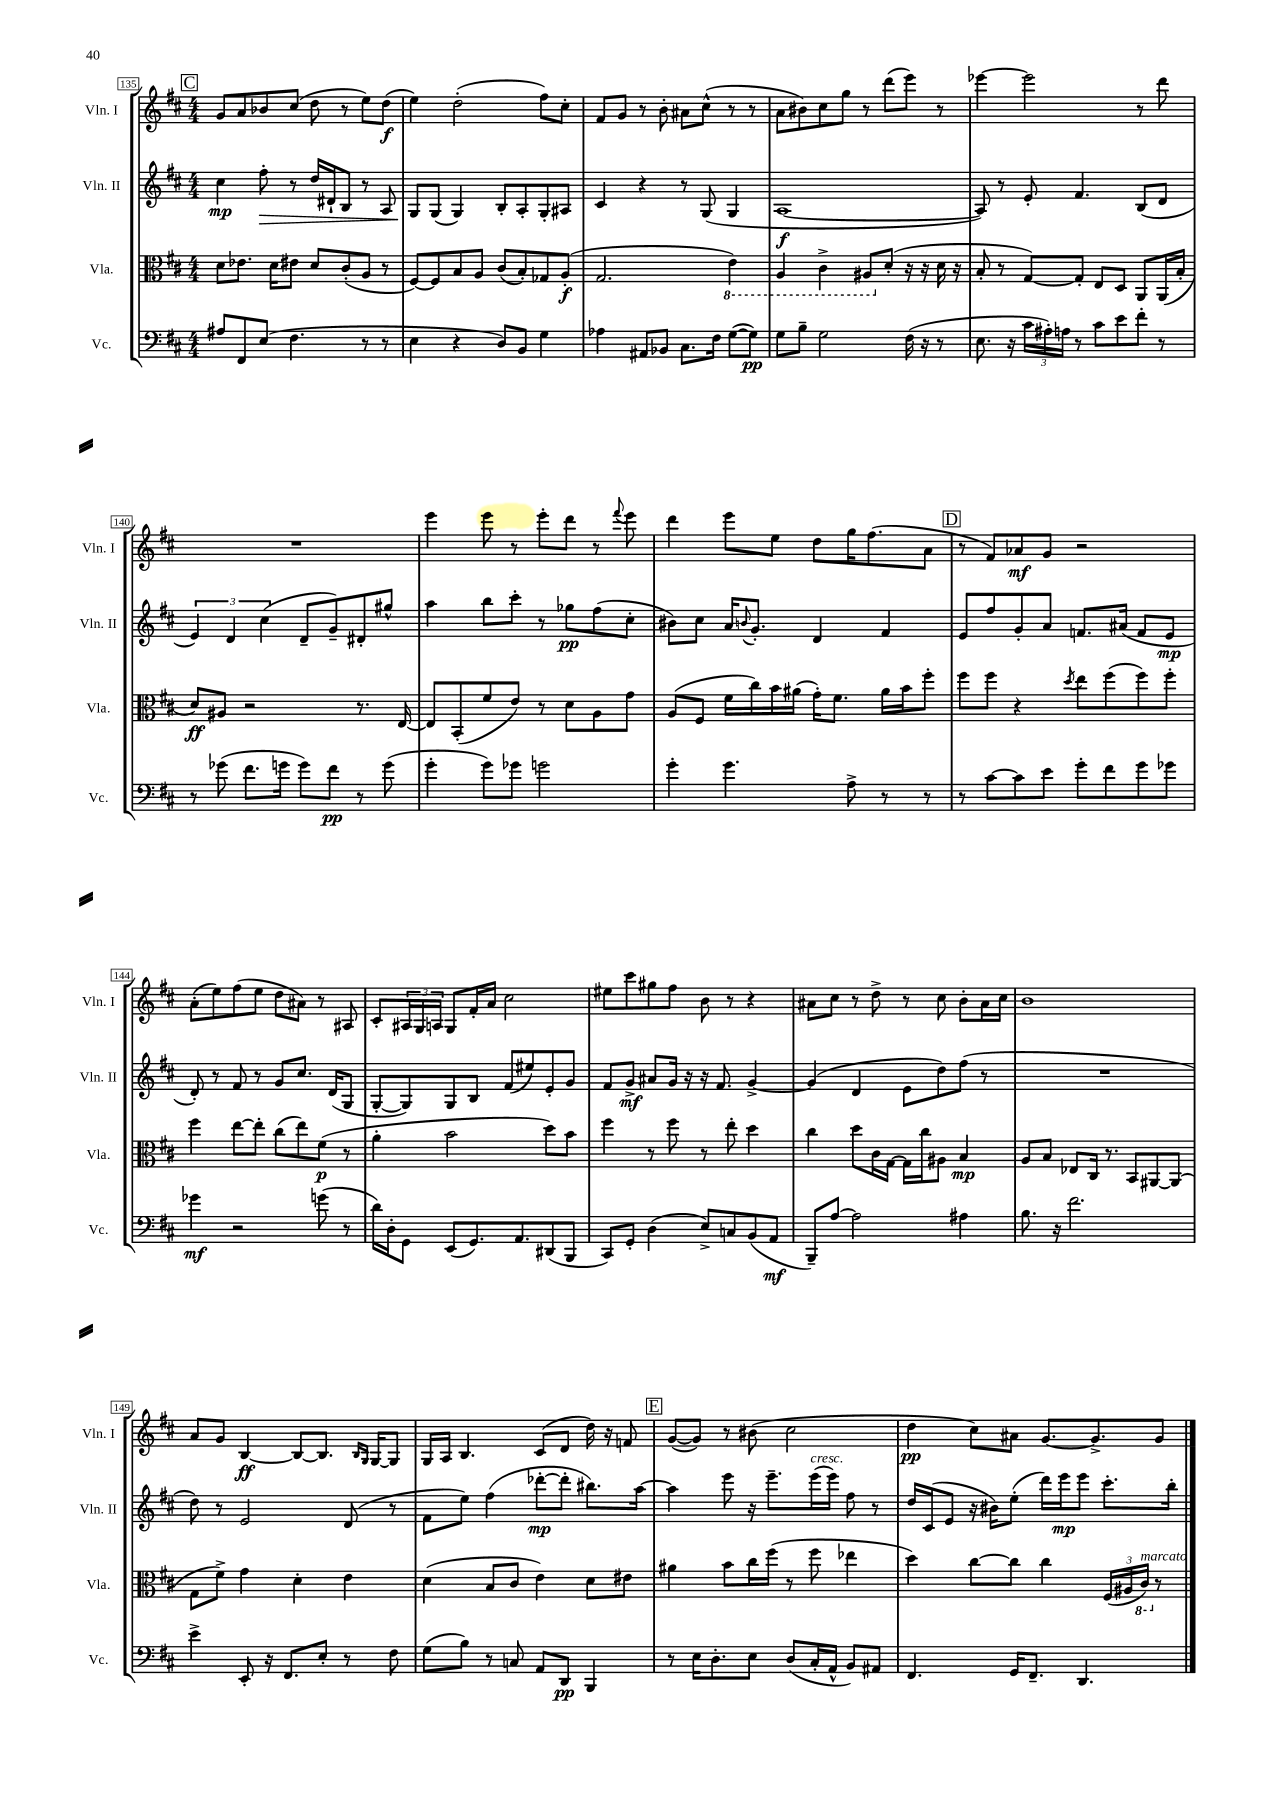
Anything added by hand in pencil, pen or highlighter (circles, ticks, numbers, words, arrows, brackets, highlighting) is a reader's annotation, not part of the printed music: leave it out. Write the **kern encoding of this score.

**kern	**dynam	**kern	**dynam	**kern	**dynam	**kern	**dynam
*part4	*part4	*part3	*part3	*part2	*part2	*part1	*part1
*staff4	*staff4	*staff3	*staff3	*staff2	*staff2	*staff1	*staff1
*I"Vc.	*	*I"Vla.	*	*I"Vln. II	*	*I"Vln. I	*
*I'Vc.	*	*I'Vla.	*	*I'Vln. II	*	*I'Vln. I	*
*clefF4	*	*clefC3	*	*clefG2	*	*clefG2	*
*k[f#c#]	*	*k[f#c#]	*	*k[f#c#]	*	*k[f#c#]	*
*M4/4	*	*M4/4	*	*M4/4	*	*M4/4	*
!!LO:REH:place=s1:t=C
=135	=135	=135	=135	=135	=135	=135	=135
8A#X/L	.	8d\L	.	4cc#\	mp	8g/L	.
8FF#/	.	8.e-X\J	.	.	.	8a/	.
!	!	!	!	!	!LO:HP:b	!	!
(8E/J	.	.	.	8ff#'\	>	8b-X/	.
.	.	16d\KL	.	.	.	.	.
4.F#\	.	8e#X\J	.	8r	.	(8cc#/J	.
.	.	8d/L	.	16dd/LL	.	8dd\	.
.	.	.	.	16d#X`/J	.	.	.
.	.	(8c#'/	.	8B/J	.	8r	.
8r	.	8A/J	.	8r	.	8ee\L)	.
8r	.	8r	.	8A/	.	(8dd\J	f
=136	=136	=136	=136	=136	=136	=136	=136
4E\	.	[8F#/L)	.	8G/L	.	4ee\)	.
.	.	8F#/]	.	(8G/J	]	.	.
4r	.	8B/	.	4G/)	.	(2dd'\	.
.	.	8A/J	.	.	.	.	.
8D/L)	.	(8c#/L	.	8B'/L	.	.	.
8BB/J	.	8B'/)	.	8A'/	.	.	.
4G\	.	8G-X/	.	8G'/	.	8ff#\L)	.
.	.	(8A'/J	f	8A#X/J	.	8cc#'\J	.
=137	=137	=137	=137	=137	=137	=137	=137
4A-X\	.	2.G/	.	4c#/	.	8f#/L	.
.	.	.	.	.	.	8g/J	.
8AA#X/L	.	.	.	4r	.	8r	.
8BB-X/J	.	.	.	.	.	8b'\	.
8.C#\L	.	.	.	8r	.	8a#X\L	.
.	.	.	.	(8G/	.	(8cc#^^\J	.
16F#\Jk	.	.	.	.	.	.	.
*	*	*8ba	*	*	*	*	*
([8G\L	.	4E\)	.	4G/	.	8r	.
8G\J])	pp	.	.	.	.	8r	.
=138	=138	=138	=138	=138	=138	=138	=138
8G\L	.	4AA/	.	[1A	f	8a\L	.
8B~\J	.	.	.	.	.	8b#X\)	.
2G\	.	4C#^\	.	.	.	8cc#\	.
.	.	.	.	.	.	8gg\J	.
.	.	8AA#X/L	.	.	.	8r	.
*	*	*X8ba	*	*	*	*	*
.	.	(8d'/J	.	.	.	(8ddd\L	.
(16F#\	.	16r	.	.	.	8eee\J)	.
16r	.	16r	.	.	.	.	.
8r	.	16d\	.	.	.	8r	.
.	.	16r	.	.	.	.	.
=139	=139	=139	=139	=139	=139	=139	=139
8.E\	.	8B'/	.	8A/])	.	[4eee-X\	.
.	.	8r	.	8r	.	.	.
16r	.	.	.	.	.	.	.
24c#\LL	.	[8G/L)	.	8e'/	.	2eee-\]	.
24A#X'\)	.	.	.	.	.	.	.
24An\JJ	.	.	.	.	.	.	.
8r	.	8G'/J]	.	4.f#/	.	.	.
8c#\L	.	8E/L	.	.	.	.	.
8e\	.	8D/J	.	.	.	.	.
8f#'\J	.	8AA/L	.	(8B/L	.	8r	.
8r	.	(16AA/L	.	8d/J	.	8ddd\	.
.	.	16B'/JJ	.	.	.	.	.
!!LO:LB:g=z
=140	=140	=140	=140	=140	=140	=140	=140
8r	.	8d/L)	ff	6e/)	.	1r	.
(8g-X\	.	8A#X/J	.	.	.	.	.
.	.	.	.	6d/	.	.	.
8.f#\L	.	2r	.	.	.	.	.
.	.	.	.	(6cc#\	.	.	.
16gn\Jk	.	.	.	.	.	.	.
8g\L)	.	.	.	8d~/L	.	.	.
8f#\J	pp	.	.	8g~/)	.	.	.
8r	.	8.r	.	8d#X'/	.	.	.
(8g\	.	.	.	8gg#X^^/J	.	.	.
.	.	[16E/	.	.	.	.	.
=141	=141	=141	=141	=141	=141	=141	=141
4g'\	.	8E/L]	.	4aa\	.	4eee\	.
.	.	(8BB'/	.	.	.	.	.
8g\L)	.	8f#/	.	8bb\L	.	8eee\	.
8g-X\J	.	8e/J)	.	8ccc#'\J	.	8r	.
2gn\	.	8r	.	8r	.	8eee'\L	.
.	.	8d\L	.	8gg-X\L	pp	8ddd\J	.
.	.	8A\	.	(8ff#\	.	8r	.
.	.	.	.	.	.	8qqfff#/	.
.	.	8g\J	.	8cc#'\J	.	8eee\	.
=142	=142	=142	=142	=142	=142	=142	=142
4g'\	.	(8A/L	.	8b#X\L)	.	4ddd\	.
.	.	8F#/J	.	8cc#\J	.	.	.
4.g\	.	16f#\LL	.	16a/KL	.	8eee\L	.
.	.	.	.	8qqbn/	.	.	.
.	.	16cc#\)	.	8.g'/J	.	.	.
.	.	16b\	.	.	.	8ee\J	.
.	.	(16a#X\JJ	.	.	.	.	.
.	.	16g'\KL)	.	4d/	.	8dd\L	.
.	.	8.f#\J	.	.	.	.	.
8A^\	.	.	.	.	.	16gg\K	.
.	.	.	.	.	.	(8.ff#\	.
8r	.	16a#\LL	.	4f#/	.	.	.
.	.	16b\J	.	.	.	.	.
8r	.	8ff#'\J	.	.	.	8a\J	.
!!LO:REH:place=s1:t=D
=143	=143	=143	=143	=143	=143	=143	=143
8r	.	8ff#\L	.	8e/L	.	8r	.
[8c#\L	.	8ff#\J	.	8ff#/	.	8f#/L)	.
8c#\]	.	4r	.	8g'/	.	8a-X/	mf
8e\J	.	.	.	8a/J	.	8g/J	.
.	.	8qdd/	.	.	.	.	.
8g'\L	.	8ee\L	.	8.fn/L	.	2r	.
8f#\	.	(8ff#\	.	.	.	.	.
.	.	.	.	(16a#X/Jk	.	.	.
8g\	.	8ff#\)	.	8f/L	.	.	.
8g-X\J	.	8ff#'\J	.	8e/J	mp	.	.
!!LO:LB:g=z
=144	=144	=144	=144	=144	=144	=144	=144
4g-X\	mf	4ff#\	.	8d'/)	.	(8a'\L	.
.	.	.	.	8r	.	8ee\)	.
2r	.	[8ee\L	.	8f#/	.	(8ff#\	.
.	.	8ee'\J]	.	8r	.	8ee\J	.
.	.	(8cc#\L	.	8g/L	.	8dd\L	.
.	.	8ee\)	.	8.cc#/J	.	8a#X\J)	.
(8gn\	.	(8f#\J	p	.	.	8r	.
.	.	.	.	(16d/KL	.	.	.
8r	.	8r	.	8G/J	.	8A#X/	.
=145	=145	=145	=145	=145	=145	=145	=145
16d\LL)	.	4a'\	.	[8G'/L	.	8c#'/L	.
16D'\J	.	.	.	.	.	.	.
8GG\J	.	.	.	8G/])	.	24A#X/L	.
.	.	.	.	.	.	24G/	.
.	.	.	.	.	.	24An/JJ	.
(8EE/L	.	2b\	.	8G/	.	8G/L	.
8.GG/)	.	.	.	8B/J	.	16f#'/L	.
.	.	.	.	.	.	16a/JJ	.
.	.	.	.	(8f#/L	.	2cc#\	.
8.AA/	.	.	.	.	.	.	.
.	.	.	.	8ee#X/)	.	.	.
(8DD#X/	.	8dd\L)	.	8e'/	.	.	.
8BBB/J	.	8b\J	.	8g/J	.	.	.
=146	=146	=146	=146	=146	=146	=146	=146
8CC#/L)	.	4ff#\	.	8f#/L	.	8ee#X\L	.
8GG'/J	.	.	.	8g^/J	mf	8ccc#\	.
(4D\	.	8r	.	8a#X/L	.	8gg#X\	.
.	.	8ff#\	.	16g/Jk	.	8ff#\J	.
.	.	.	.	16r	.	.	.
8E^/L)	.	8r	.	16r	.	8b\	.
.	.	.	.	8.f#/	.	.	.
8Cn/	.	8ee'\	.	.	.	8r	.
(8BB/	.	4dd\	.	[4g^/	.	4r	.
8AA/J	mf	.	.	.	.	.	.
=147	=147	=147	=147	=147	=147	=147	=147
8BBB~/L)	.	4cc#\	.	(4g/]	.	8a#X\L	.
[8A/J	.	.	.	.	.	8cc#\J	.
2A\]	.	8dd\L	.	4d/	.	8r	.
.	.	16c#\L	.	.	.	8dd^\	.
.	.	[16G\JJ	.	.	.	.	.
.	.	16G\LL]	.	8e\L	.	8r	.
.	.	16cc#\J	.	.	.	.	.
.	.	8A#X\J	.	8dd\)	.	8cc#\	.
4A#X\	.	4B/	mp	(8ff#\J	.	8b'\L	.
.	.	.	.	8r	.	16a#\L	.
.	.	.	.	.	.	16cc#\JJ	.
=148	=148	=148	=148	=148	=148	=148	=148
8.B\	.	8A/L	.	1r	.	1b	.
.	.	8B/J	.	.	.	.	.
16r	.	.	.	.	.	.	.
2.f#\	.	8E-X/L	.	.	.	.	.
.	.	16C#/Jk	.	.	.	.	.
.	.	8.r	.	.	.	.	.
.	.	8BB/L	.	.	.	.	.
.	.	[8AA#X/	.	.	.	.	.
.	.	(8AA#/J]	.	.	.	.	.
!!LO:LB:g=z
=149	=149	=149	=149	=149	=149	=149	=149
4e^\	.	8G\L	.	8dd\)	.	8a/L	.
.	.	8f#^\J)	.	8r	.	8g/J	.
8EE'/	.	4g\	.	2e/	.	[4B/	ff
16r	.	.	.	.	.	.	.
8.FF#/L	.	.	.	.	.	.	.
.	.	4d'\	.	.	.	8B/L_	.
8E'/J	.	.	.	.	.	8.B/J]	.
8r	.	4e\	.	(8d/	.	.	.
.	.	.	.	.	.	16qqB/LL	.
.	.	.	.	.	.	16qqG/JJ	.
.	.	.	.	.	.	[16G/KL	.
8F#\	.	.	.	8r	.	8G/J]	.
=150	=150	=150	=150	=150	=150	=150	=150
(8G\L	.	(4d\	.	8f#\L	.	16G/LL	.
.	.	.	.	.	.	16A/JJ	.
8B\J)	.	.	.	8ee\J)	.	4.B/	.
8r	.	8B/L	.	(4ff#\	.	.	.
8Cn/	.	8c#/J	.	.	.	.	.
8AA/L	.	4e\)	.	[8ddd-X'\L	mp	(8c#/L	.
8DD/J	pp	.	.	8ddd-'\J]	.	8d/J	.
4BBB/	.	8d\L	.	8.bb#X\L)	.	16dd\)	.
.	.	.	.	.	.	16r	.
.	.	8e#X\J	.	.	.	8fn/	.
.	.	.	.	[16aa\Jk	.	.	.
!!LO:REH:place=s1:t=E
=151	=151	=151	=151	=151	=151	=151	=151
8r	.	4a#X\	.	4aa\]	.	([8g/L	.
16E\KL	.	.	.	.	.	8g/J])	.
8.D'\	.	.	.	.	.	.	.
.	.	8b\L	.	8eee\	.	8r	.
8E\J	.	16cc#\L	.	16r	.	(8b#X\	.
.	.	(16ff#\JJ	.	8.eee~\L	.	.	.
(8D/L	.	8r	.	.	.	2cc#\	.
!	!	!	!	!LO:TX:a:i:t=cresc.	!	!	!
16C#'/L	.	8ff#\	.	(16eee\L	.	.	.
16AA^^/JJ	.	.	.	16eee\JJ)	.	.	.
8BB/L)	.	4ee-X\	.	8ff#\	.	.	.
8AA#X/J	.	.	.	8r	.	.	.
=152	=152	=152	=152	=152	=152	=152	=152
4.FF#/	.	4dd\)	.	16dd/LL	.	4dd\	pp
.	.	.	.	(16c#/J	.	.	.
.	.	.	.	8e/J	.	.	.
.	.	[8cc#\L	.	16r	.	8cc#\L)	.
.	.	.	.	16b#X\KL)	.	.	.
16GG/KL	.	8cc#\J]	.	(8ee'\J	.	8a#X\J	.
8.FF#~/J	.	.	.	.	.	.	.
.	.	4cc#\	.	16ddd\LL)	.	[8.g/L	.
.	.	.	.	16eee\J	mp	.	.
4.DD/	.	.	.	8eee\J	.	.	.
.	.	.	.	.	.	8.g^/]	.
.	.	(24F#/LL	.	8.ccc#'\L	.	.	.
.	.	24A#X/	.	.	.	.	.
*	*	*8ba	*	*	*	*	*
!	!	!LO:TX:a:i:t=marcato	!	!	!	!	!
.	.	24C#/JJ)	.	.	.	.	.
*	*	*X8ba	*	*	*	*	*
.	.	8r	.	.	.	8g/J	.
.	.	.	.	16bb'\Jk	.	.	.
==	==	==	==	==	==	==	==
*-	*-	*-	*-	*-	*-	*-	*-
